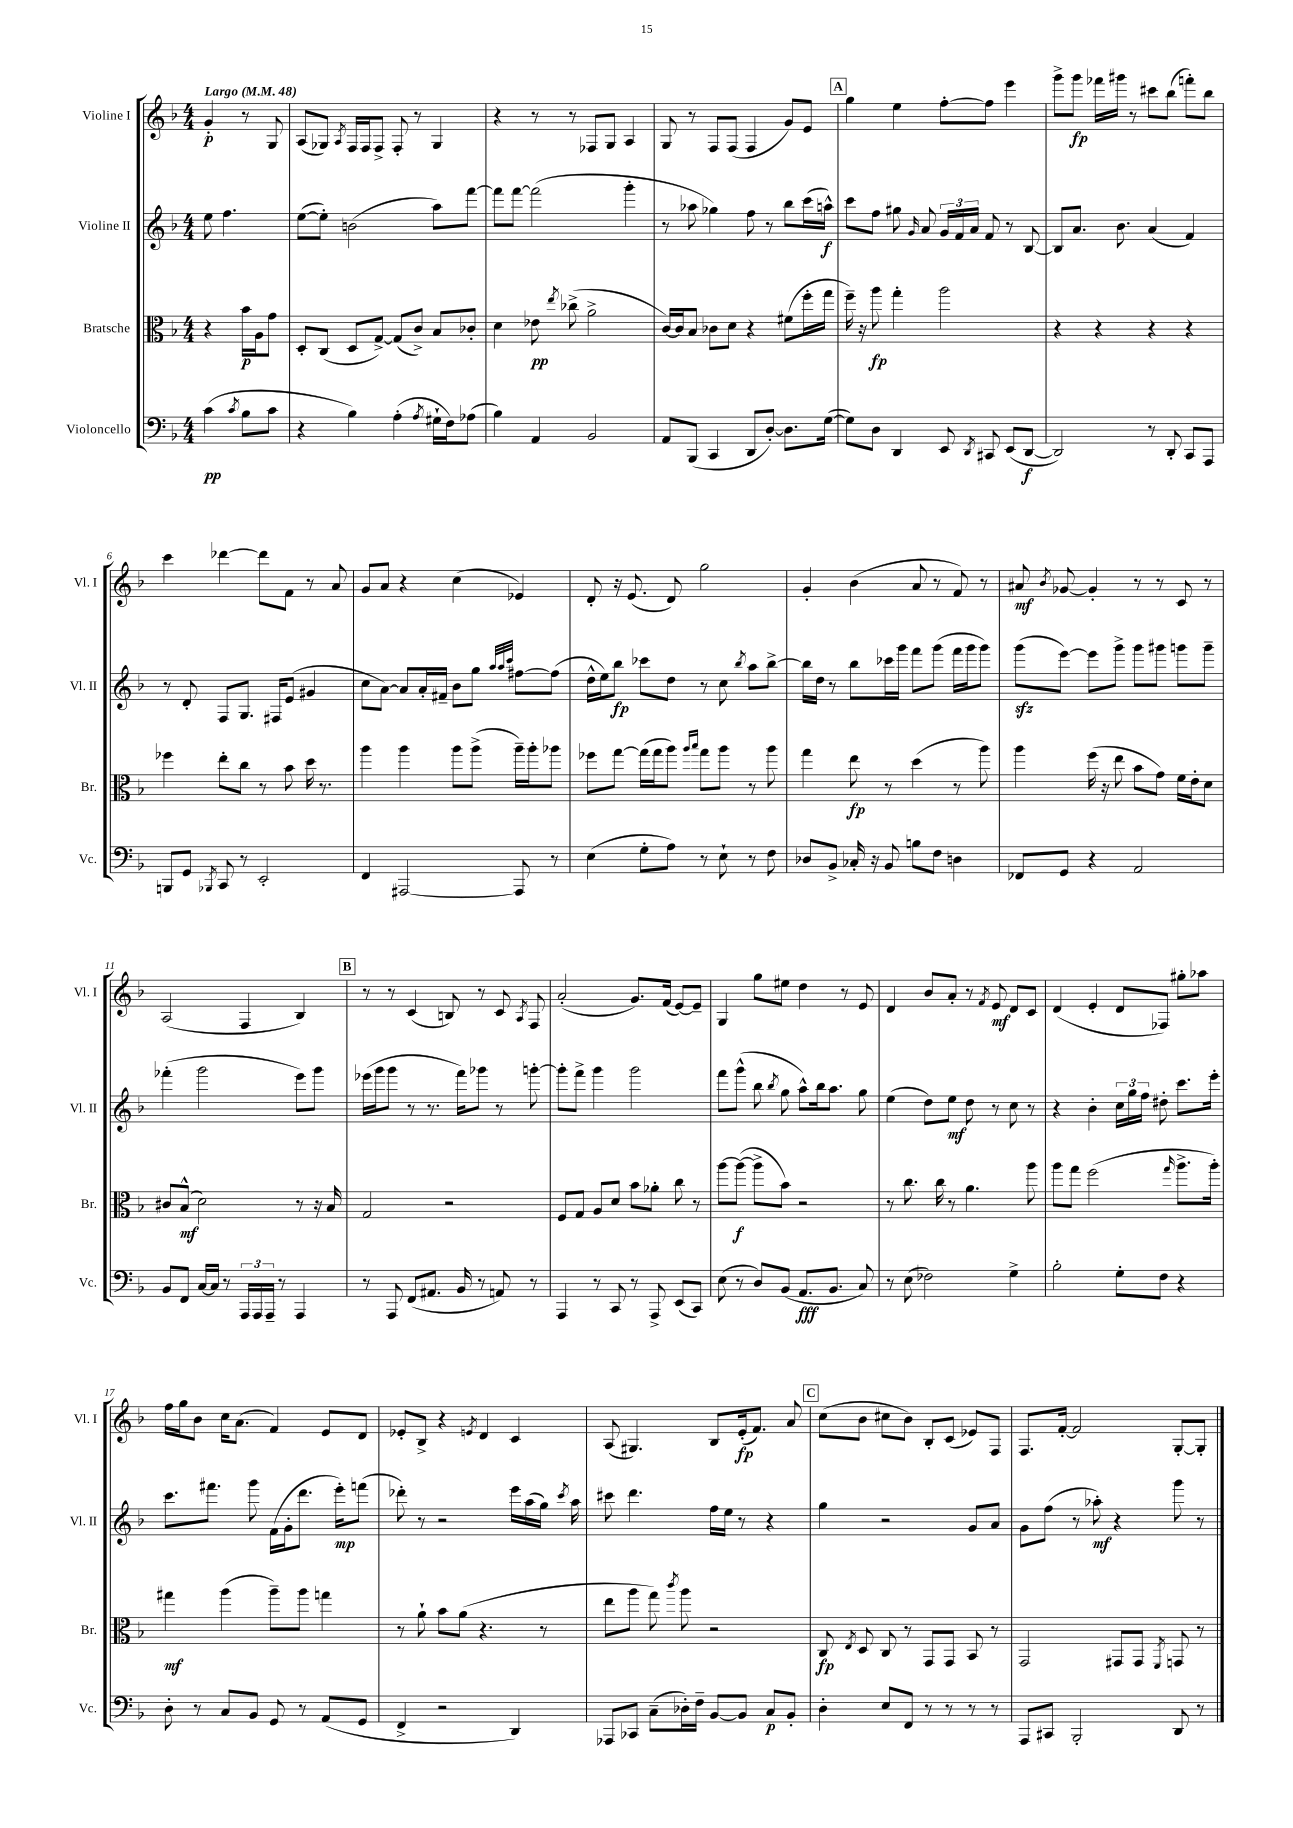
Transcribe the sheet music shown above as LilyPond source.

<<
\new StaffGroup <<
\new Staff = "s0" \with { instrumentName = "Violine I" shortInstrumentName = "Vl. I" } {
    \clef treble \key f \major \numericTimeSignature \time 4/4 \partial 2 \tempo "Largo" 4 = 48
    \autoBeamOff g'4-.\p r8 g8 |
    a8[( ges8]) \acciaccatura { a8 } f16[ f16 f8]-> f8-. r8 ges4 |
    r4 r8 r8 fes8[ g8] a4 |
    g8 r8 f8[ f8]( f4 g'8[) e'8] |
    \mark \markup { \box "A" } g''4 e''4 f''8[~-. f''8] e'''4 |
    g'''8[-> g'''8]\fp fes'''16[ gis'''16] r8 cis'''8[ bes''8]( f'''8[-.) bes''8] |
    c'''4 des'''4~ des'''8[ f'8] r8 a'8 |
    g'8[ a'8] r4 c''4( ees'4) |
    d'8-. r16 e'8.( d'8) g''2 |
    g'4-. bes'4( a'8 r8 f'8) r8 |
    ais'8\mf \acciaccatura { bes'8 } ges'8~ ges'4-. r8 r8 c'8 r8 |
    a2( f4 bes4) |
    \mark \markup { \box "B" } r8 r8 c'4( b8) r8 c'8 \acciaccatura { a8 } f8 |
    a'2-.( g'8.[) f'16]( e'8[~) e'8]-- |
    g4 g''8[ eis''8] d''4 r8 e'8 |
    d'4 bes'8[ a'8]-. r8 \acciaccatura { f'8 } e'8\mf d'8[ c'8] |
    d'4( e'4-. d'8[ fes8]) gis''8[-. aes''8] |
    f''16[ g''16 bes'8] c''16[ a'8.]( f'4) e'8[ d'8] |
    ees'8[-. bes8]-> r4 \acciaccatura { e'8 } d'4 c'4 |
    a8( gis4.) bes8[ e'16-.\fp( f'8.]) a'8 |
    \mark \markup { \box "C" } c''8[( bes'8] cis''8[ bes'8]) bes8[-. c'8]( ees'8[) f8] |
    f8.[ f'16]~-. f'2 g8[~-. g8]-. \bar "|." |
}
\new Staff = "s1" \with { instrumentName = "Violine II" shortInstrumentName = "Vl. II" } {
    \clef treble \key f \major \numericTimeSignature \time 4/4 \partial 2
    \autoBeamOff e''8 f''4. |
    e''8[~( e''8]-.) b'2( a''8[) f'''8]~ |
    f'''8[ f'''8]~ f'''2( g'''4-. |
    r8 aes''8 ges''4) f''8 r8 bes''8[ c'''16( a''16]-^\f) |
    \mark \markup { \box "A" } c'''8[ f''8] gis''8 \grace { g'16 } a'8 \tuplet 3/2 { g'16[ f'16 a'16] } f'8 r8 bes8~ |
    bes8[ a'8.] bes'8. a'4( f'4) |
    r8 d'8-. f8[ g8.] fis16[ e'8]( gis'4 |
    c''8[ a'8]~) a'8[ a'16-. fis'16]-- bes'8[ g''8] \grace { a''32[ a''32 c'''32] } fis''8[~ fis''8]( |
    d''16[-^ e''16) bes''8]\fp ces'''8[ d''8] r8 c''8 \acciaccatura { bes''8 } a''8[ bes''8]~-> |
    bes''16[ d''16] r8 bes''8[ ces'''16 g'''16] f'''8[ g'''8]( f'''16[ g'''16 g'''8]) |
    g'''8[\sfz( e'''8]~) e'''8[ g'''8]-> g'''8[ gis'''8] g'''8[ g'''8]-- |
    fes'''4-.( g'''2 e'''8[) g'''8] |
    \mark \markup { \box "B" } ees'''16[( g'''16 g'''8] r8 r8. f'''16[) ges'''8] r8 g'''8~-. |
    g'''8[-. f'''8]-> g'''4 g'''2 |
    f'''8[ g'''8]-^( bes''8 \acciaccatura { bes''8 } g''8 a''8[-^) bes''16 a''8.] g''8 |
    e''4( d''8[) e''8]\mf d''8 r8 c''8 r8 |
    r4 bes'4-. \tuplet 3/2 { c''16[ g''16 f''16] } dis''8-. c'''8.[ e'''16]-. |
    c'''8.[ fis'''8.] g'''8 f'16[( g'16-. d'''8.] e'''16[-.\mp) f'''8]( |
    des'''8-.) r8 r2 e'''16[ a''16( g''16]) \acciaccatura { c'''8 } a''16 |
    cis'''8 d'''4. f''16[ e''16] r8 r4 |
    \mark \markup { \box "C" } g''4 r2 g'8[ a'8] |
    g'8[ f''8]( r8 aes''8-.\mf) r4 g'''8 r8 \bar "|." |
}
\new Staff = "s2" \with { instrumentName = "Bratsche" shortInstrumentName = "Br." } {
    \clef alto \key f \major \numericTimeSignature \time 4/4 \partial 2
    \autoBeamOff r4 bes'16[\p a16 g'8] |
    d8[-. c8]( d8[ g8]~->) g8[( c'8]->) bes8[ ces'8]-. |
    d'4 ees'8\pp \acciaccatura { e''8 } ces''8->( a'2-> |
    c'16[~) c'16 bes8] ces'8[ d'8] r4 fis'8[( f''16-. g''16] |
    \mark \markup { \box "A" } f''16--) r16 a''8\fp g''4-. a''2 |
    r4 r4 r4 r4 |
    fes''4 e''8[-. c''8] r8 bes'8 d''16 r8. |
    a''4 a''4 a''8[ a''8]->( a''16[--) a''16-. aes''8] |
    fes''8[ g''8]~ g''16[( g''16 a''8]) \grace { a''16[ bes''16] } g''8[ a''8] r8 a''8 |
    g''4 e''8\fp r8 d''4( r8 a''8) |
    a''4 f''16( r16 e''8 bes'8[ g'8]) f'16[ e'16-. d'8] |
    cis'8[ bes8]-^\mf( d'2) r8 r16 bes16 |
    \mark \markup { \box "B" } g2 r2 |
    f8[ g8] a8[ d'8] bes'8[ aes'8]-. c''8 r8 |
    a''8[~ a''8]~\f( a''8[-> bes'8]) r2 |
    r8 c''8. c''16 r8 a'4. a''8 |
    a''8[ g''8] f''2( \grace { g''16 } a''8.[-> a''16]-.) |
    gis''4\mf a''4( a''8[--) a''8] g''4 |
    r8 a'8-! bes'8[ a'8]( r4. r8 |
    e''8[ a''8] g''8) \acciaccatura { c'''8 } a''8 r2 |
    \mark \markup { \box "C" } c8\fp \acciaccatura { e8 } d8 c8 r8 g,8[ g,8] bes,8 r8 |
    g,2 gis,8[ gis,8] \acciaccatura { f,8 } g,8 r8 \bar "|." |
}
\new Staff = "s3" \with { instrumentName = "Violoncello" shortInstrumentName = "Vc." } {
    \clef bass \key f \major \numericTimeSignature \time 4/4 \partial 2
    \autoBeamOff c'4\pp( \acciaccatura { c'8 } bes8[ c'8] |
    r4 bes4) a4-.( \acciaccatura { a8 } gis16[-! f16) aes8]( |
    bes4) a,4 bes,2 |
    a,8[ bes,,8]( c,4 d,8[ d8]~-.) d8.[ g16]~( |
    \mark \markup { \box "A" } g8[) d8] d,4 e,8 \acciaccatura { d,8 } cis,8 e,8[( d,8]~\f |
    d,2) r8 d,8-. c,8[ a,,8] |
    b,,8[ g,8] \acciaccatura { bes,,8 } c,8 r8 e,2-. |
    f,4 ais,,2~ ais,,8 r8 |
    e4( g8[-. a8]) r8 e8-! r8 f8 |
    des8[ bes,8]-> ces16-. r16 bes,8 b8[ f8] d4 |
    fes,8[ g,8] r4 a,2 |
    bes,8[ f,8] c16[~ c16] r8 \tuplet 3/2 { a,,16[ a,,16 a,,16]-- } r8 a,,4 |
    \mark \markup { \box "B" } r8 a,,8 f,8[( ais,8.] bes,16 r8 a,8) r8 |
    a,,4 r8 c,8 r8 a,,8-> e,8[( c,8]) |
    e8( r8 d8[) bes,8]( a,8.[\fff bes,8.] c8) |
    r8 e8( fes2) g4-> |
    bes2-. g8[-. f8] r4 |
    d8-. r8 c8[ bes,8] g,8 r8 a,8[( g,8] |
    f,4-> r2 d,4) |
    aes,,8[ ces,8] c8[--( des16-.) f16]-- bes,8[~ bes,8] c8[\p bes,8]-. |
    \mark \markup { \box "C" } d4-. e8[ f,8] r8 r8 r8 r8 |
    a,,8[ cis,8] bes,,2-. d,8 r8 \bar "|." |
}
>>
>>
